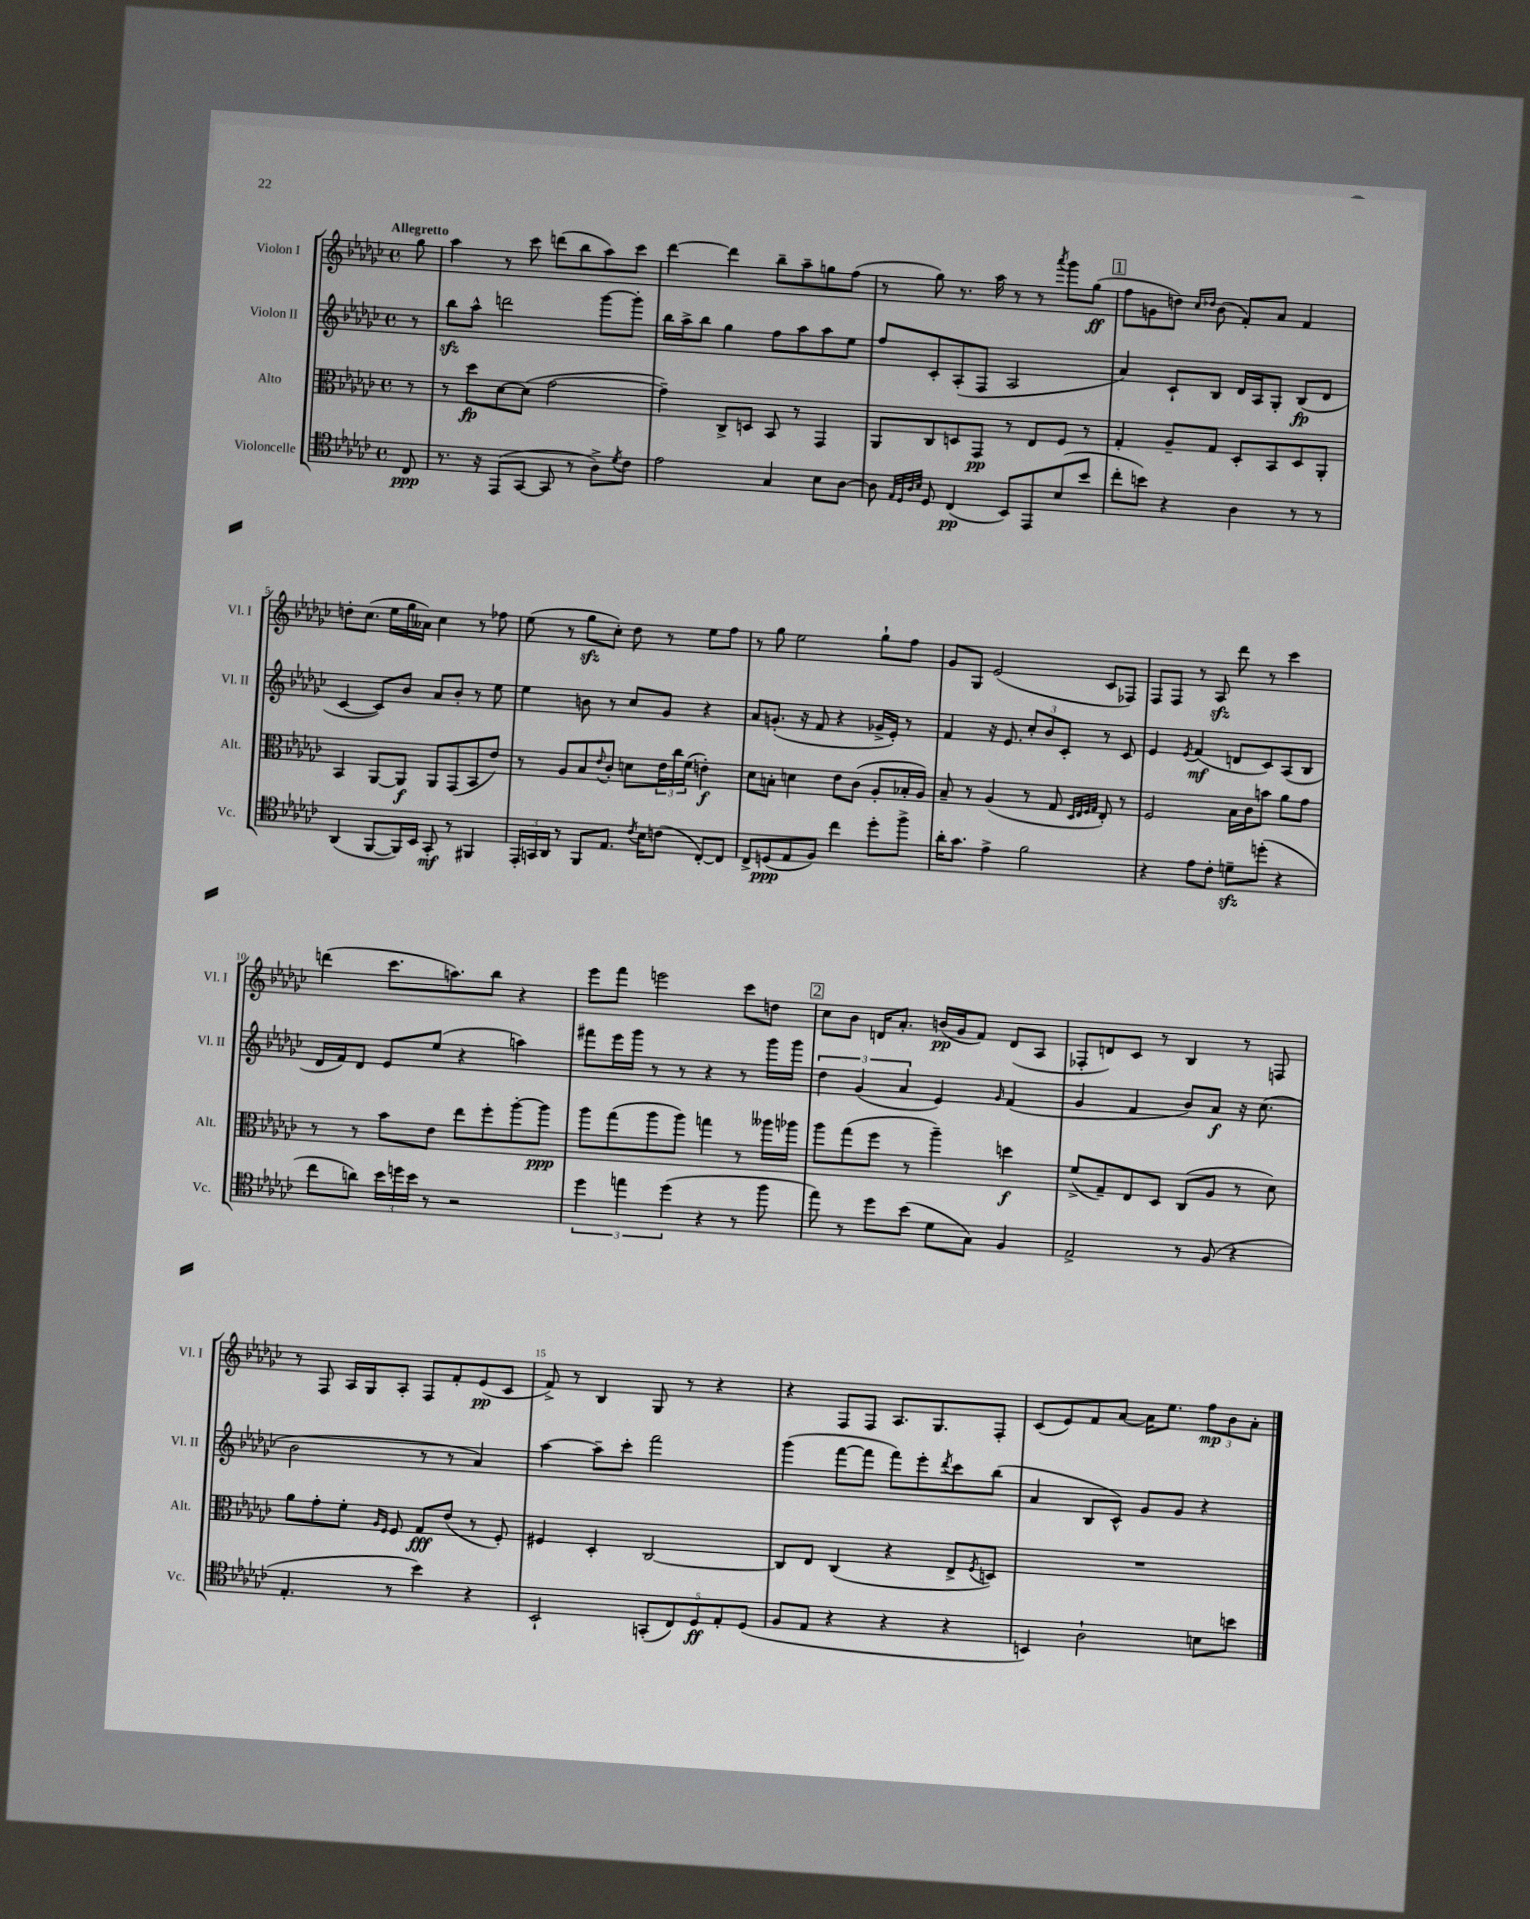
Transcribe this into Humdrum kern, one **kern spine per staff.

**kern	**kern	**kern	**kern
*staff4	*staff3	*staff2	*staff1
*clefC4	*clefC3	*clefG2	*clefG2
*k[b-e-a-d-g-c-]	*k[b-e-a-d-g-c-]	*k[b-e-a-d-g-c-]	*k[b-e-a-d-g-c-]
*M4/4	*M4/4	*M4/4	*M4/4
*met(c)	*met(c)	*met(c)	*met(c)
8C-	8r	8r	8gg-
=	=	=	=
8.r	8r	8bb-	4aa-
.	8dd-	8aa-^^	.
16r	.	.	.
(8EE-	[8d-	2ddd	8r
[8GG-	(8d-]	.	8ccc-
8GG-]	[2g-	.	(8ddd
8r	.	.	8bb-
8A-^)	.	[8ggg-	8aa-)
8qd-	.	.	.
8c-	.	8ggg-']	8ccc-
=	=	=	=
2e-	4g-~])	16bb-	[4ddd-
.	.	16aa-^	.
.	.	8bb-	.
.	8C-^	4gg-	4ddd-]
.	8D	.	.
4G-	8BB-	8ff	8bb-~
.	8r	8aa-	8aa-~
8B-	4GG-	8aa-	8gg
[8A-	.	8ee-	(8ff
=	=	=	=
8A-]	8AA-	8ff	8r
32qqE-	.	.	.
32qqD-	.	.	.
32qqA-	.	.	.
32qqB-	.	.	.
8D-	8C-	8c-'	8gg-)
(4C-	8D	(8A-'	8.r
.	8GG-	8F	.
.	.	.	16aa-
8BB-)	8r	2A-	8r
8EE-	8E-	.	8r
.	.	.	8qaaa-
(8B-	8F	.	8ggg-
8b-	8r	.	(8gg-
=	=	=	=
8cc-'	4G-'	4a-)	8ff
8b)	.	.	8g
4r	8A-~	8c-`	8dd)
.	.	.	16qqcc-
.	.	.	16qqdd-
.	8G-	8B-	(8b-
4A-	8D-'	16d-	8f')
.	.	16A-	.
.	8BB-	8G-'	8a-
8r	8D-	(8B-	4f
8r	8AA-'	8d-	.
=	=	=	=
(4AA-	4BB-	[4c-	8dd'
.	.	.	(8.cc-
[8FF	[8AA-	8c-])	.
.	.	.	16ee-
16FF])	8AA-]	8b-	16gg-
16BB-	.	.	16a--)
8GG-'	8AA-	8a-	4cc-
8r	(8GG-	8b-'	.
4FF#	8BB-	8r	8r
.	8e-)	8ee-	8ff-
=	=	=	=
24EE-'	8r	4ee-	(8ee-
24GG	.	.	.
24AA-	.	.	.
8r	8A-	.	8r
8FF	8B-	8b	8gg-
.	8qqe-	.	.
8.E-	8c-'	8r	8cc-')
.	8d	8cc-	8dd-
8qc-	.	.	.
16B-	.	.	.
(8c	24e-	8g-	8r
.	24cc-	.	.
.	(24f	.	.
[8C-')	4e')	4r	8ee-
8C-]	.	.	8ff
=	=	=	=
8C-^	8d-	8a-	8r
(8D	8B'	(8.g'	8gg-
8E-	4d	.	2ee-
.	.	16r	.
8F)	.	8f	.
4cc-	8e-	4r	.
.	(8c-	.	.
8dd-'	8A-'	16g-^	8gg-`
.	.	16e-')	.
8ff^	16B-'	8r	8ff
.	16A-)	.	.
=	=	=	=
16a-'	8B-~	4f	8g-
8.g-	.	.	.
.	8r	.	8G-
4e-^	(4A-	16r	(2e-
.	.	8.e-	.
2f	8r	12cc-'	.
.	.	12b-	.
.	8G-	.	.
.	.	12c-'	.
.	32qqD-	.	.
.	32qqE-	.	.
.	32qqF	.	.
.	32qqG-	.	.
.	8E-')	8r	8c-
.	8r	8c-	8F-)
=	=	=	=
4r	2F	4e-	8F
.	.	.	8F
.	.	8qe-	.
8e-	.	(4f	8r
8c-'	.	.	8A-
8d~	16B-	8d	8ddd-
.	16c-	.	.
(8dd'	8b	8c-)	8r
4r	8a-	(8A-	4ccc-
.	8g-	8B-	.
=	=	=	=
8cc-	8r	16d-	(4ddd
.	.	16f)	.
8a)	8r	8d-	.
24b-	8b-	8e-	8.ccc-
24dd	.	.	.
24b-	.	.	.
8r	8e-	(8ee-	.
.	.	.	8.aa)
2r	8ee-	4r	.
.	8ff'	.	8bb-
.	[8aa-'	4aa)	4r
.	8aa-]	.	.
=	=	=	=
6dd-	8aa-	8fff#	8eee-
.	(8gg-	16eee-	8fff
6ee	.	.	.
.	.	16ggg-	.
.	8aa-	8r	2eee
(6dd-	.	.	.
.	8aa-)	8r	.
4r	4gg	4r	.
8r	8r	8r	8ccc-
8ff	16aa--	16ggg-	8dd
.	16aa-	16ggg-	.
=	=	=	=
8ee-)	8aa-	6dd-	8cc-
8r	(8gg-	.	8b-
.	.	(6g-	.
8dd-	8ff	.	16d
.	.	.	8.a-'
.	.	6a-	.
(8b-	8r	.	.
8d-	4aa-~)	4e-)	(16b
.	.	.	16g-
8G-)	.	.	8f)
.	.	16qqg-	.
4F	4dd	(4f	(8d
.	.	.	8A-
=	=	=	=
2E-^	(8f^	4g-	8F-'
.	8G-~)	.	8d)
.	8E-	4f	8c-
.	8D-	.	8r
8r	(8C-	8b-)	4B-
(8F	8A-	8a-	.
4r	8r	16r	8r
.	.	(8.cc-	.
.	8d-)	.	8F
=	=	=	=
4.E-'	8a-	2b-	8r
.	8g-'	.	8F
.	8f'	.	16A-
.	.	.	16G-
.	16qqA-	.	.
.	16qqF	.	.
8r	8F	.	8A-'
4b-)	8G-	8r	8F
.	(8e-	8r	8f'
4r	8r	4a-)	(8e-
.	8F')	.	8c-
=	=	=	=
2BB-`	4F#	[4aa-	8f^)
.	.	.	8r
.	4D-'	8aa-~]	4B-
.	.	8ccc-'	.
(10GG'	[2C-	2fff	8G-
10C-)	.	.	.
.	.	.	8r
10D-	.	.	.
.	.	.	4r
10E-'	.	.	.
(10D-	.	.	.
=	=	=	=
8F	8C-]	(4ggg-	4r
8E-	8E-	.	.
4r	(4C-	[8fff	8F
.	.	8fff]	8F
4r	4r	8fff)	8.A-
.	.	8eee-'	.
.	.	.	8.G-
.	.	8qddd-	.
4r	8E-^	8ccc-	.
.	8qF	.	.
.	8D)	(8bb-	8F'
=	=	=	=
4BB)	1r	4a-	(8c-
.	.	.	8e-)
2A-`	.	8B-	8f
.	.	8c-^^)	[8a-
.	.	8g-	16a-]
.	.	.	8.ee-
.	.	8g-	.
8B	.	4r	12ff
.	.	.	12b-
8b	.	.	.
.	.	.	12a-'
==	==	==	==
*-	*-	*-	*-
